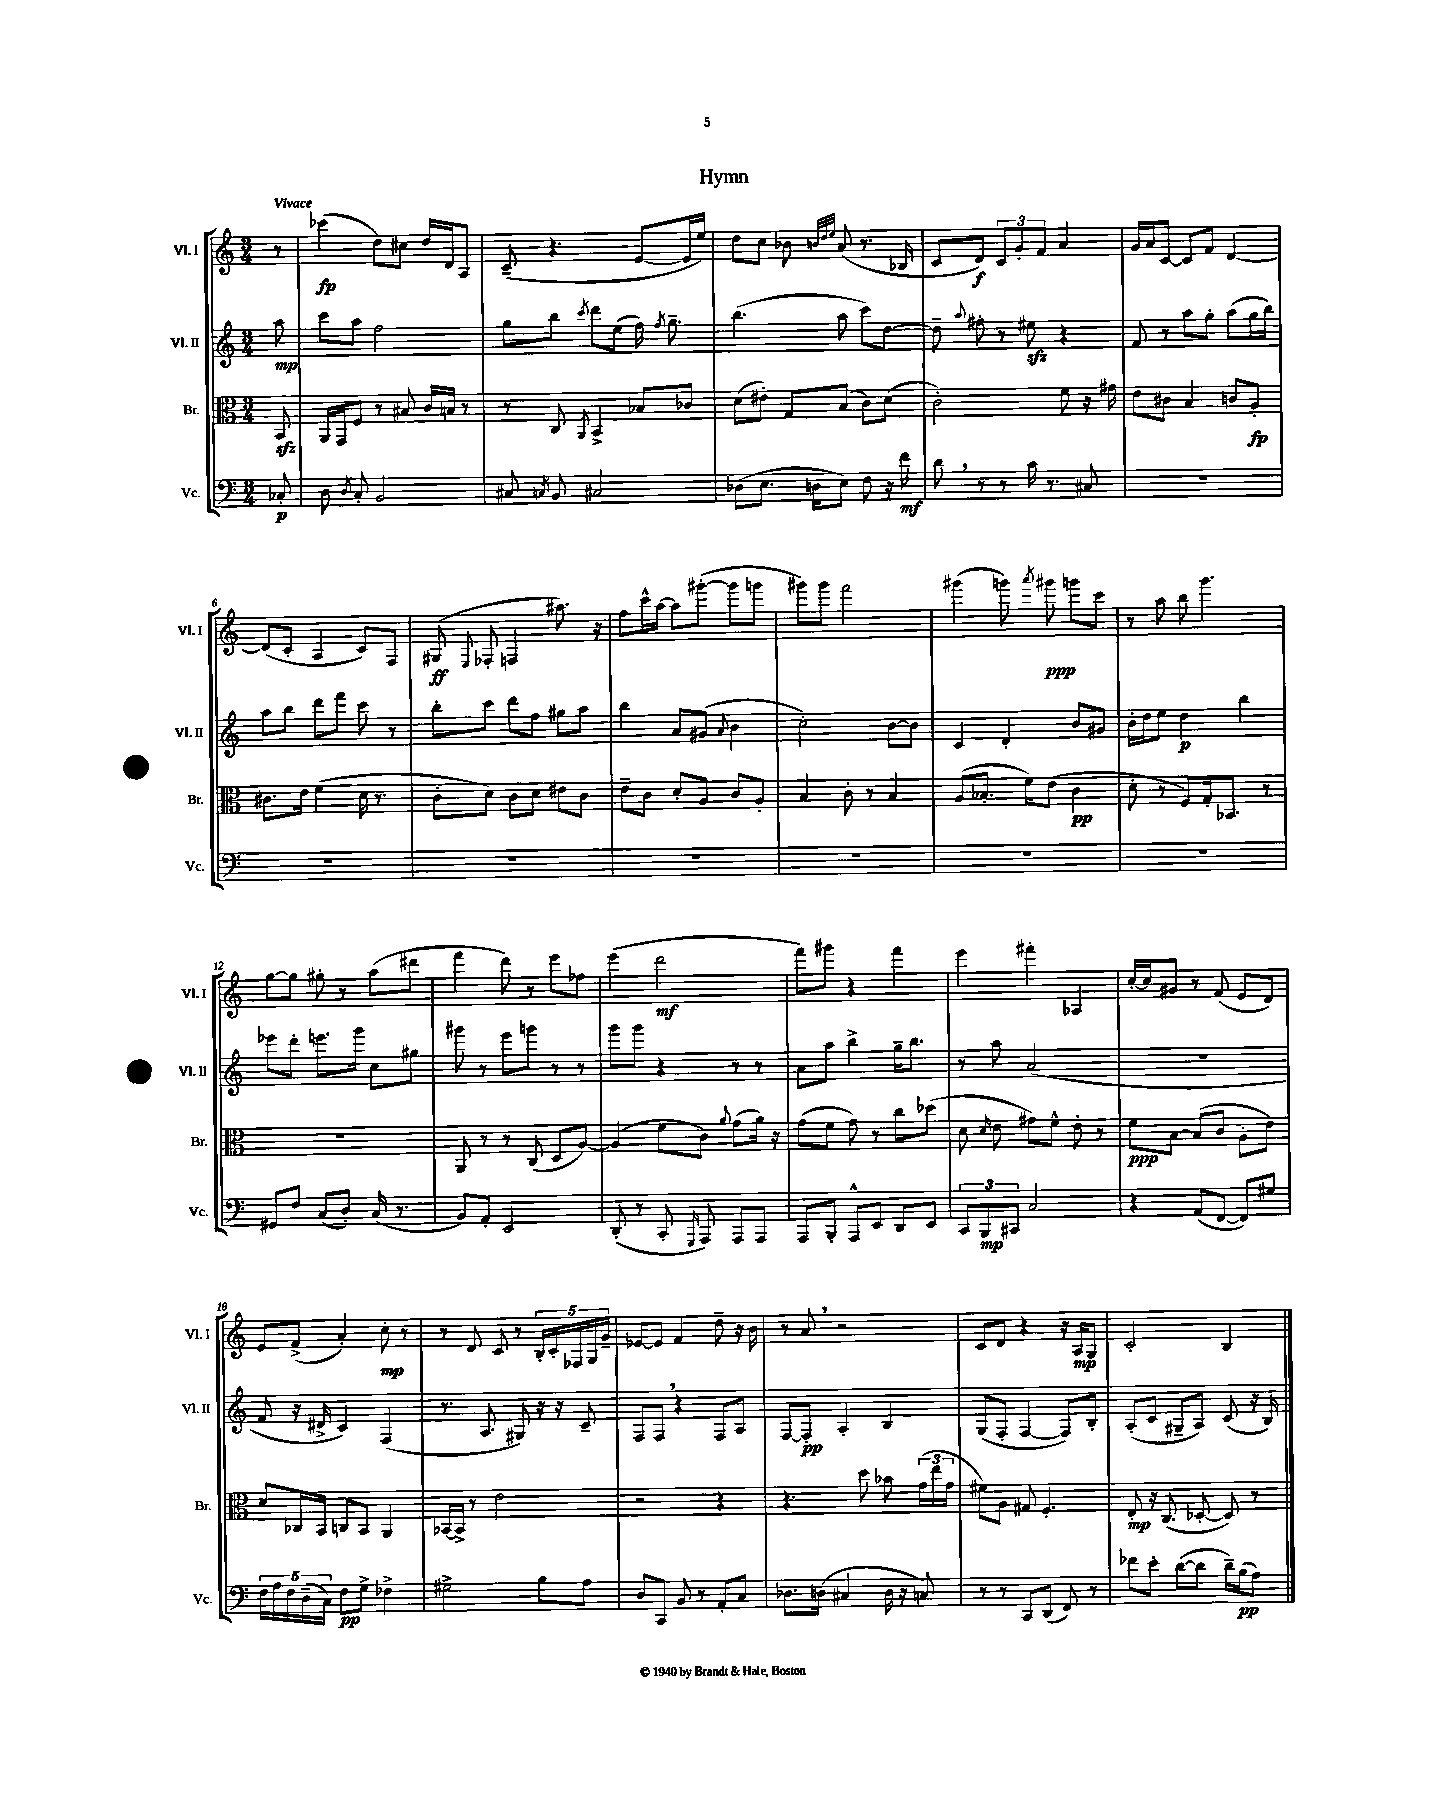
\header { title = "Hymn" }
<<
\new StaffGroup <<
\new Staff = "s0" \with { instrumentName = "Vl. I" shortInstrumentName = "Vl. I" } {
    \clef treble \key c \major \numericTimeSignature \time 3/4 \partial 8 \tempo "Vivace"
    \autoBeamOff r8 |
    ces'''4\fp( d''8[) cis''8] d''16[ d'16 a8] |
    c'8--( r4. e'8[~ e'16 e''16]) |
    d''8[ c''8] bes'8 \grace { b'32[ d''32 e''32] } a'8( r8. bes16 |
    c'8[ d'8]\f) \tuplet 3/2 { c'8[ g'8-. f'8] } a'4 |
    g'16[ a'16 c'8]~ c'8[ f'8] d'4~ |
    d'8[( c'8]-. a4 c'8[) f8] |
    gis8\ff( \appoggiatura { e8 } fes8-. f4 ais''8.) r16 |
    f''8[ c'''16-^ a''16]~ a''8[ gis'''8]~-.( gis'''8[ g'''8] |
    gis'''8[) gis'''8] f'''2 |
    gis'''4( g'''8) \acciaccatura { a'''8 } gis'''8\ppp g'''8[ c'''8] |
    r8 a''8 b''8 g'''4. |
    g''8[~ g''8] gis''8-. r8 a''8[( dis'''8] |
    f'''4 d'''8) r8 e'''8[ fes''8] |
    e'''4( d'''2\mf |
    f'''8[) gis'''8] r4 f'''4 |
    e'''4 fis'''4-. aes4 |
    c''16[~-. c''16 gis'8] r8 f'8( e'8[ d'8]) |
    e'8[ f'8]->( a'4-.) c''8-.\mp r8 |
    r8 d'8 c'8 r8 \tuplet 5/4 { b16[-. c'16-. fes16 g16 g'16]-- } |
    ees'8[~ ees'8] f'4 d''8-- r16 b'16 |
    r8 a'8 \breathe r2 |
    c'8[ d'8] r4 r16 a16[\mp g8] |
    c'2-. b4 \bar "|." |
}
\new Staff = "s1" \with { instrumentName = "Vl. II" shortInstrumentName = "Vl. II" } {
    \clef treble \key c \major \numericTimeSignature \time 3/4 \partial 8
    \autoBeamOff a''8\mp |
    c'''8[ a''8] f''2 |
    g''8[ b''8] \acciaccatura { c'''8 } d'''8[ e''8]( f''16) \acciaccatura { f''8 } g''8.-- |
    b''4.( a''8 c'''8[) d''8]~ |
    d''8-- \appoggiatura { a''8 } fis''8-. r8 eis''8\sfz r4 |
    f'8 r8 a''8[ g''8]-. a''8[( g''16 b''16]) |
    a''8[ b''8] d'''8[ f'''8] c'''8 r8 |
    b''8[-. c'''8] d'''8[ f''8] gis''8[ a''8] |
    b''4 a'8[ gis'8]( \appoggiatura { a'8 } b'4 |
    c''2-.) b'8[~ b'8] |
    c'4 d'4-. b'8[ gis'8] |
    b'16[-. d''16 e''8] d''4\p b''4 |
    ees'''8[ d'''8]-. e'''8.[ g'''16] c''8[ gis''8] |
    gis'''8 r8 e'''8[ g'''8] r8 r8 |
    g'''8[ g'''8] r4 r8 r8 |
    a'8[ a''8] b''4-> g''16[-- b''8.] |
    r8 a''8 a'2( |
    R2. |
    f'8 r16 dis'16-> c'4) f4( |
    r8. a8. gis8) r16 r16 c'8-- |
    f8[ f8] \breathe r4 f8[ a8] |
    f8[~ f8]-.\pp a4-. b4 |
    g8[( f8]-. f4~ f8[) b8]-. |
    a8[-.( c'8] gis8[-- a8]) c'8( r16 b16) \bar "|." |
}
\new Staff = "s2" \with { instrumentName = "Br." shortInstrumentName = "Br." } {
    \clef alto \key c \major \numericTimeSignature \time 3/4 \partial 8
    \autoBeamOff b,8\sfz |
    a,16[ g,16 f8] r8 bis8 c'16[ b16] r8 |
    r8 c8 \acciaccatura { a,8 } b,4-> bes8[ ces'8] |
    d'8[( eis'8]-.) g8[ b8]( c'8[) d'8]( |
    c'2-.) f'8 r16 gis'16 |
    e'8[ cis'8] b4 c'8[ a8]-.\fp |
    cis'8.[ e'16] f'4( d'16 r8. |
    c'8[-. d'8]) c'8[ d'8] eis'8[ c'8] |
    e'8[-- c'8] d'8[-. a8] c'8[ a8]-. |
    b4 c'8-. r8 b4 |
    a8[( bes8.]-. f'16[) e'8]( c'4\pp |
    d'8-. r8 f8[) g16-. bes,8.] r8 |
    R2. |
    a,8 r8 r8 c8( d8[ a8]~) |
    a4( f'8[ c'8]) \appoggiatura { a'8 } g'8[( a'16]) r16 |
    g'8[( f'8] g'8) r8 c''8[ des''8]( |
    d'8 \grace { d'16 } e'8 gis'8[) f'8]-^ e'8-. r8 |
    f'8[\ppp b8]~ b8[( c'8] a8[-. e'8]) |
    d'8[ ces16 b,16] c8[ b,8] a,4 |
    bes,16[~ bes,16]-> r8 e'2 |
    r2 r4 |
    r4. d''8 bes'8 \tuplet 3/2 { g'16[( e''16 g'16] } |
    fis'8[) a8] gis8 f4.-. |
    e8-.\mp r16 c8.( des8~-. des8) r8 \bar "|." |
}
\new Staff = "s3" \with { instrumentName = "Vc." shortInstrumentName = "Vc." } {
    \clef bass \key c \major \numericTimeSignature \time 3/4 \partial 8
    \autoBeamOff ces8-.\p |
    d8 \acciaccatura { d8 } c8-. b,2 |
    cis8 \acciaccatura { c8 } b,8 cis2 |
    des8[( e8.] d16[ e8]) f8 r16 f'16\mf |
    d'8 \breathe r8 r8 c'16 r8. cis8 |
    R2. |
    R2. |
    R2. |
    R2. |
    R2. |
    R2. |
    R2. |
    gis,8[ f8] c8[( d8]-.) c16( r8. |
    b,8[) a,8]-. e,2 |
    d,8-.( r8 c,8-. \grace { g,,16 } a,,8) a,,8[ a,,8] |
    a,,8[ b,,8]-. a,,8[-^ e,8] d,8[ e,8] |
    \tuplet 3/2 { c,8[ b,,8\mp cis,8] } c2 |
    r4 a,8[( f,8]~ f,8[) gis8] |
    \tuplet 5/4 { f16[ a16 f16 d16--( c16]) } f8[\pp g8]-> fes4-> |
    gis2-> b8[ a8] |
    d8[ c,8] b,8 r8 a,8[-. c8] |
    des8.[ d16]( cis4 d16 r16 c8) |
    r8 r8 c,8[ d,8]( f,8) r8 |
    fes'8[ e'8]-. d'8[~( d'8] d'16[--) b16\pp( a8]) \bar "|." |
}
>>
>>
